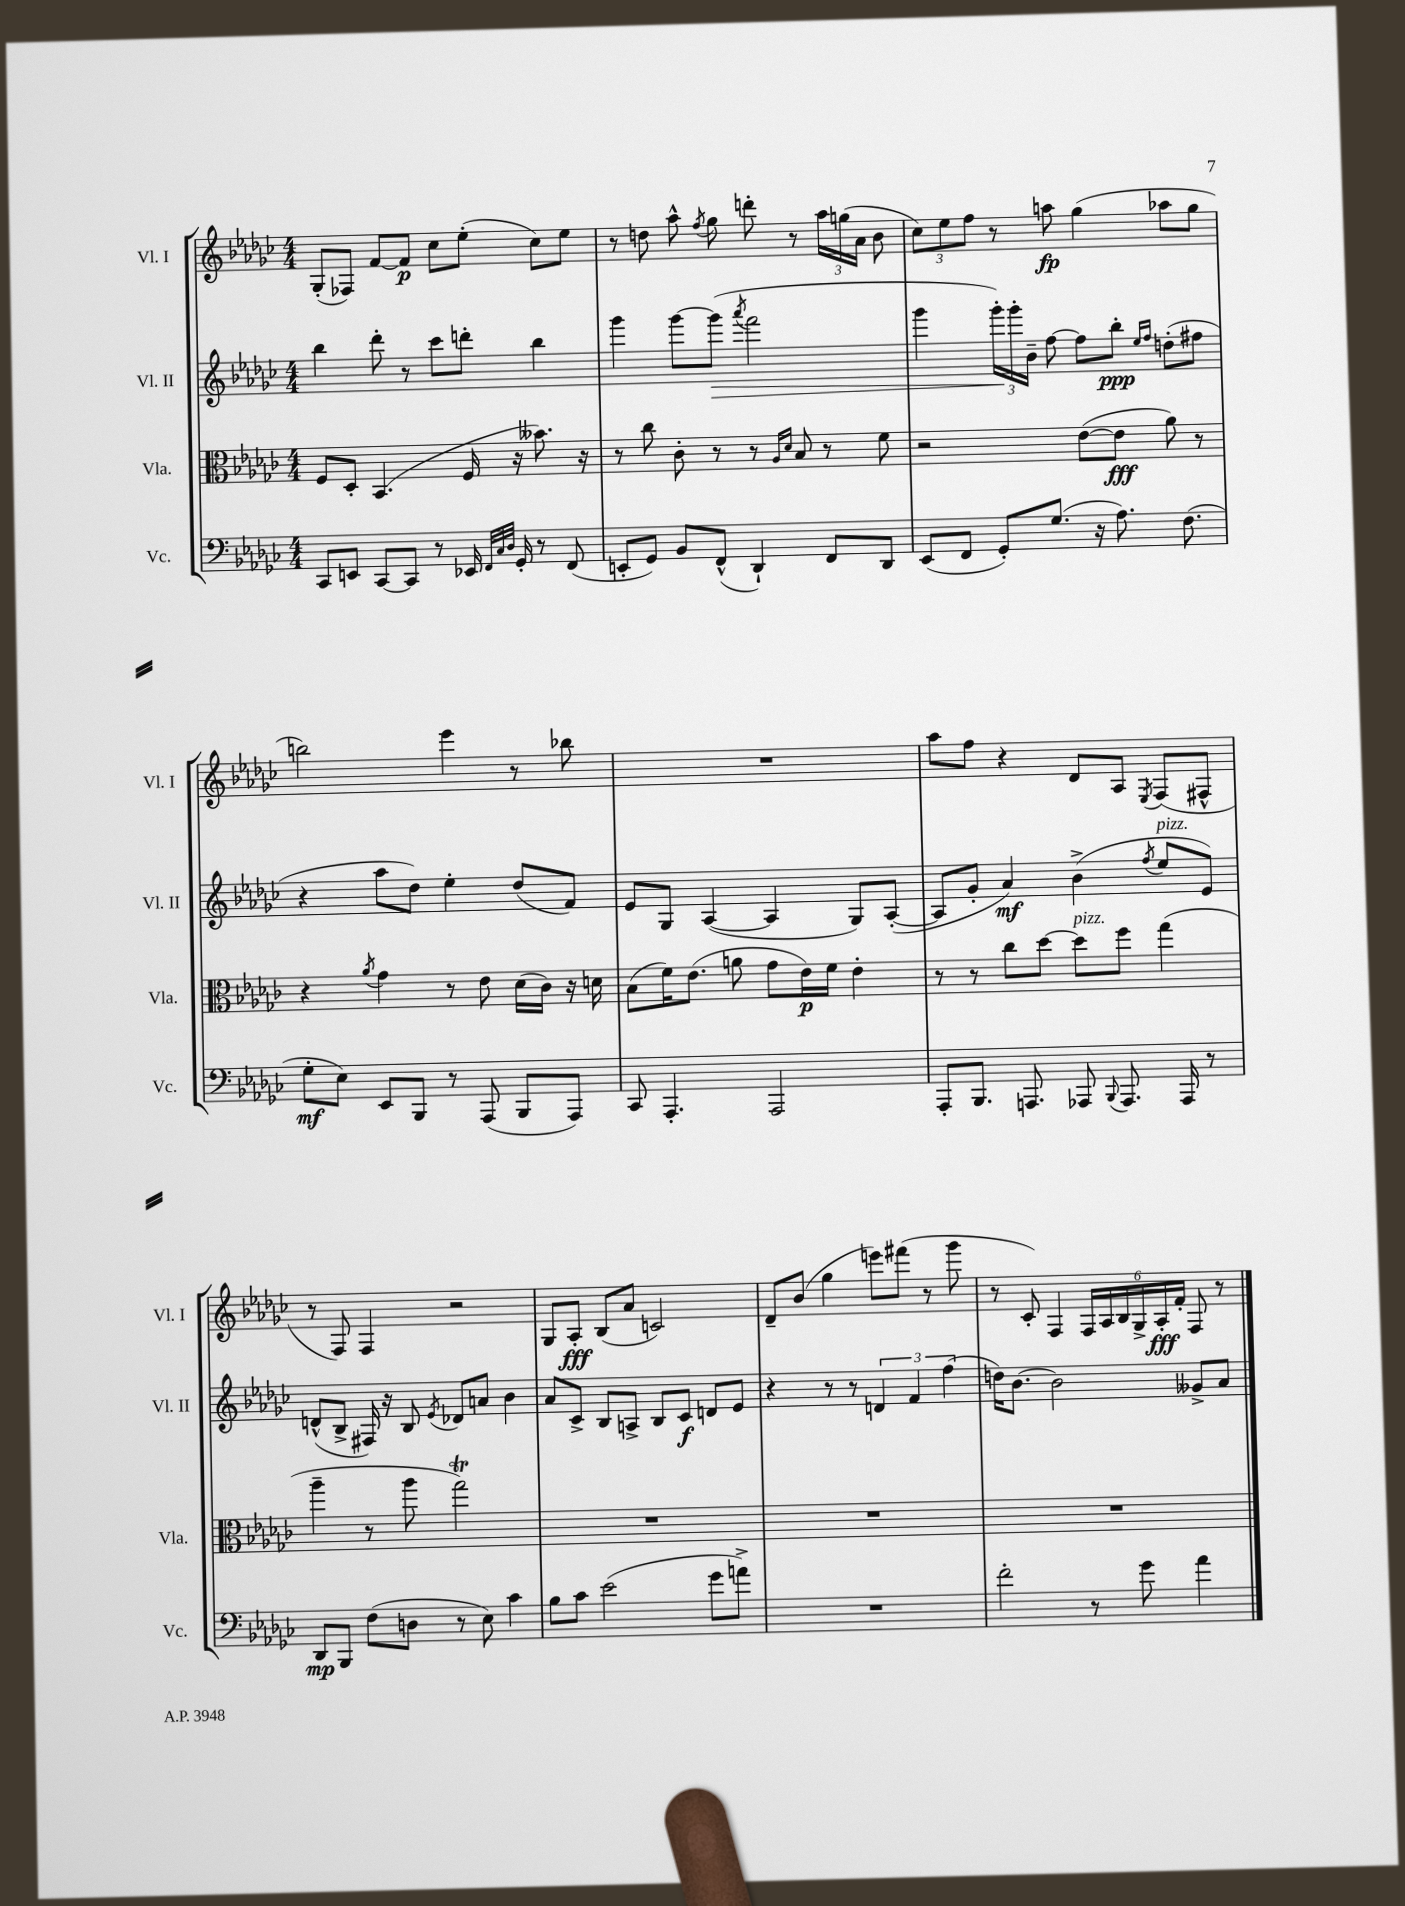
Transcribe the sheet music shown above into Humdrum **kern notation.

**kern	**kern	**kern	**kern
*staff4	*staff3	*staff2	*staff1
*clefF4	*clefC3	*clefG2	*clefG2
*k[b-e-a-d-g-c-]	*k[b-e-a-d-g-c-]	*k[b-e-a-d-g-c-]	*k[b-e-a-d-g-c-]
*M4/4	*M4/4	*M4/4	*M4/4
8CC-	8F	4bb-	(8G-'
8EE	8D-'	.	8F-)
[8CC-	(4.BB-	8ddd-'	[8f
8CC-]	.	8r	8f]
8r	.	8ccc-	8cc-
16EE-	16F	8ddd'	(8ee-'
32qqFF	.	.	.
32qqC-	.	.	.
32qqD-	.	.	.
16GG-'	16r	.	.
8r	8.b--)	4bb-	8cc-)
(8FF	.	.	8ee-
.	16r	.	.
=	=	=	=
8EE'	8r	4ggg-	8r
8GG-)	8cc-	.	8dd
8BB-	8c-'	[8ggg-	8aa-^^
.	.	.	8qff
(8FF^^	8r	(8ggg-]	8gg-
.	.	8qaaa-	.
4DD-`)	8r	2fff	8ddd'
.	16qqA-	.	.
.	16qqd-	.	.
.	8B-	.	8r
8FF	8r	.	24aa-
.	.	.	(24gg
.	.	.	24a-
8DD-	8f	.	8b-
=	=	=	=
(8EE-	2r	4ggg-	12cc-)
.	.	.	12ee-
8FF	.	.	.
.	.	.	12ff
8GG-')	.	24ggg-')	8r
.	.	24ggg-'	.
.	.	24b-~	.
(8.G-	.	[8ff	8aa
.	([8e-	8ff]	(4gg-
16r	.	.	.
8.A-)	8e-]	8bb-'	.
.	.	16qqee-	.
.	.	16qqff	.
.	8a-)	(8dd'	8aa-
(8.F	.	.	.
.	8r	8ff#	8gg-
=	=	=	=
8G-'	4r	4r	2bb)
8E-)	.	.	.
.	8qa-	.	.
8EE-	4g-	8aa-	.
8BBB-	.	8dd-)	.
8r	8r	4ee-'	4eee-
(8AAA-	8e-	.	.
8BBB-	(16d-	(8dd-	8r
.	16c-)	.	.
8AAA-)	16r	8f)	8bb-
.	16d	.	.
=	=	=	=
8CC-	(8B-	8e-	1r
4.AAA-'	16f)	8G-	.
.	(8.e-	.	.
.	.	([4A-	.
.	8a	.	.
2AAA-	8g-	4A-]	.
.	16e-)	.	.
.	16f	.	.
.	4e-'	8G-)	.
.	.	([8A-'	.
=	=	=	=
8AAA-'	8r	8A-]	8aa-
8.BBB-	8r	8g-'	8ff
.	8cc-	4a-)	4r
8.AAA	.	.	.
.	[8dd-	.	.
8AAA-	8dd-]	(4b-^	8d-
8qqBBB-	.	.	.
8.AAA-	8ff	.	8A-
.	.	8qff	8qE-
.	(4gg-	8ee-	(8F
16AAA-	.	.	.
8r	.	8e-)	8F#^^
=	=	=	=
8DD-	4aa-~	(8d^^	8r
8BBB-	.	8B-^	8F)
(8F	8r	16F#)	4F
.	.	16r	.
8D	8aa-	8B-	.
.	.	8qe-	.
8r	2gg-)	8d-	2r
8E-)	.	8a	.
4c-	.	4b-	.
=	=	=	=
8B-	1r	8a-	8G-
8c-	.	8c-^	8A-'
(2e-	.	8B-	(8B-
.	.	8A^	8a-
.	.	8B-	2c)
.	.	8c-	.
8g-	.	8d	.
8a^)	.	8e-	.
=	=	=	=
1r	1r	4r	8d-~
.	.	.	(8b-
.	.	8r	4gg-
.	.	8r	.
.	.	6d	8eee)
.	.	.	(8fff#
.	.	6f	.
.	.	.	8r
.	.	(6ff	.
.	.	.	8ggg-
=	=	=	=
2f'	1r	16dd)	8r
.	.	[8.b-	.
.	.	.	8c-')
.	.	2b-]	4F
8r	.	.	24F
.	.	.	24A-
.	.	.	24B-
8g-	.	.	24G-^
.	.	.	24A-'
.	.	.	24f'
4a-	.	8g--^	8F
.	.	8a-	8r
==	==	==	==
*-	*-	*-	*-
